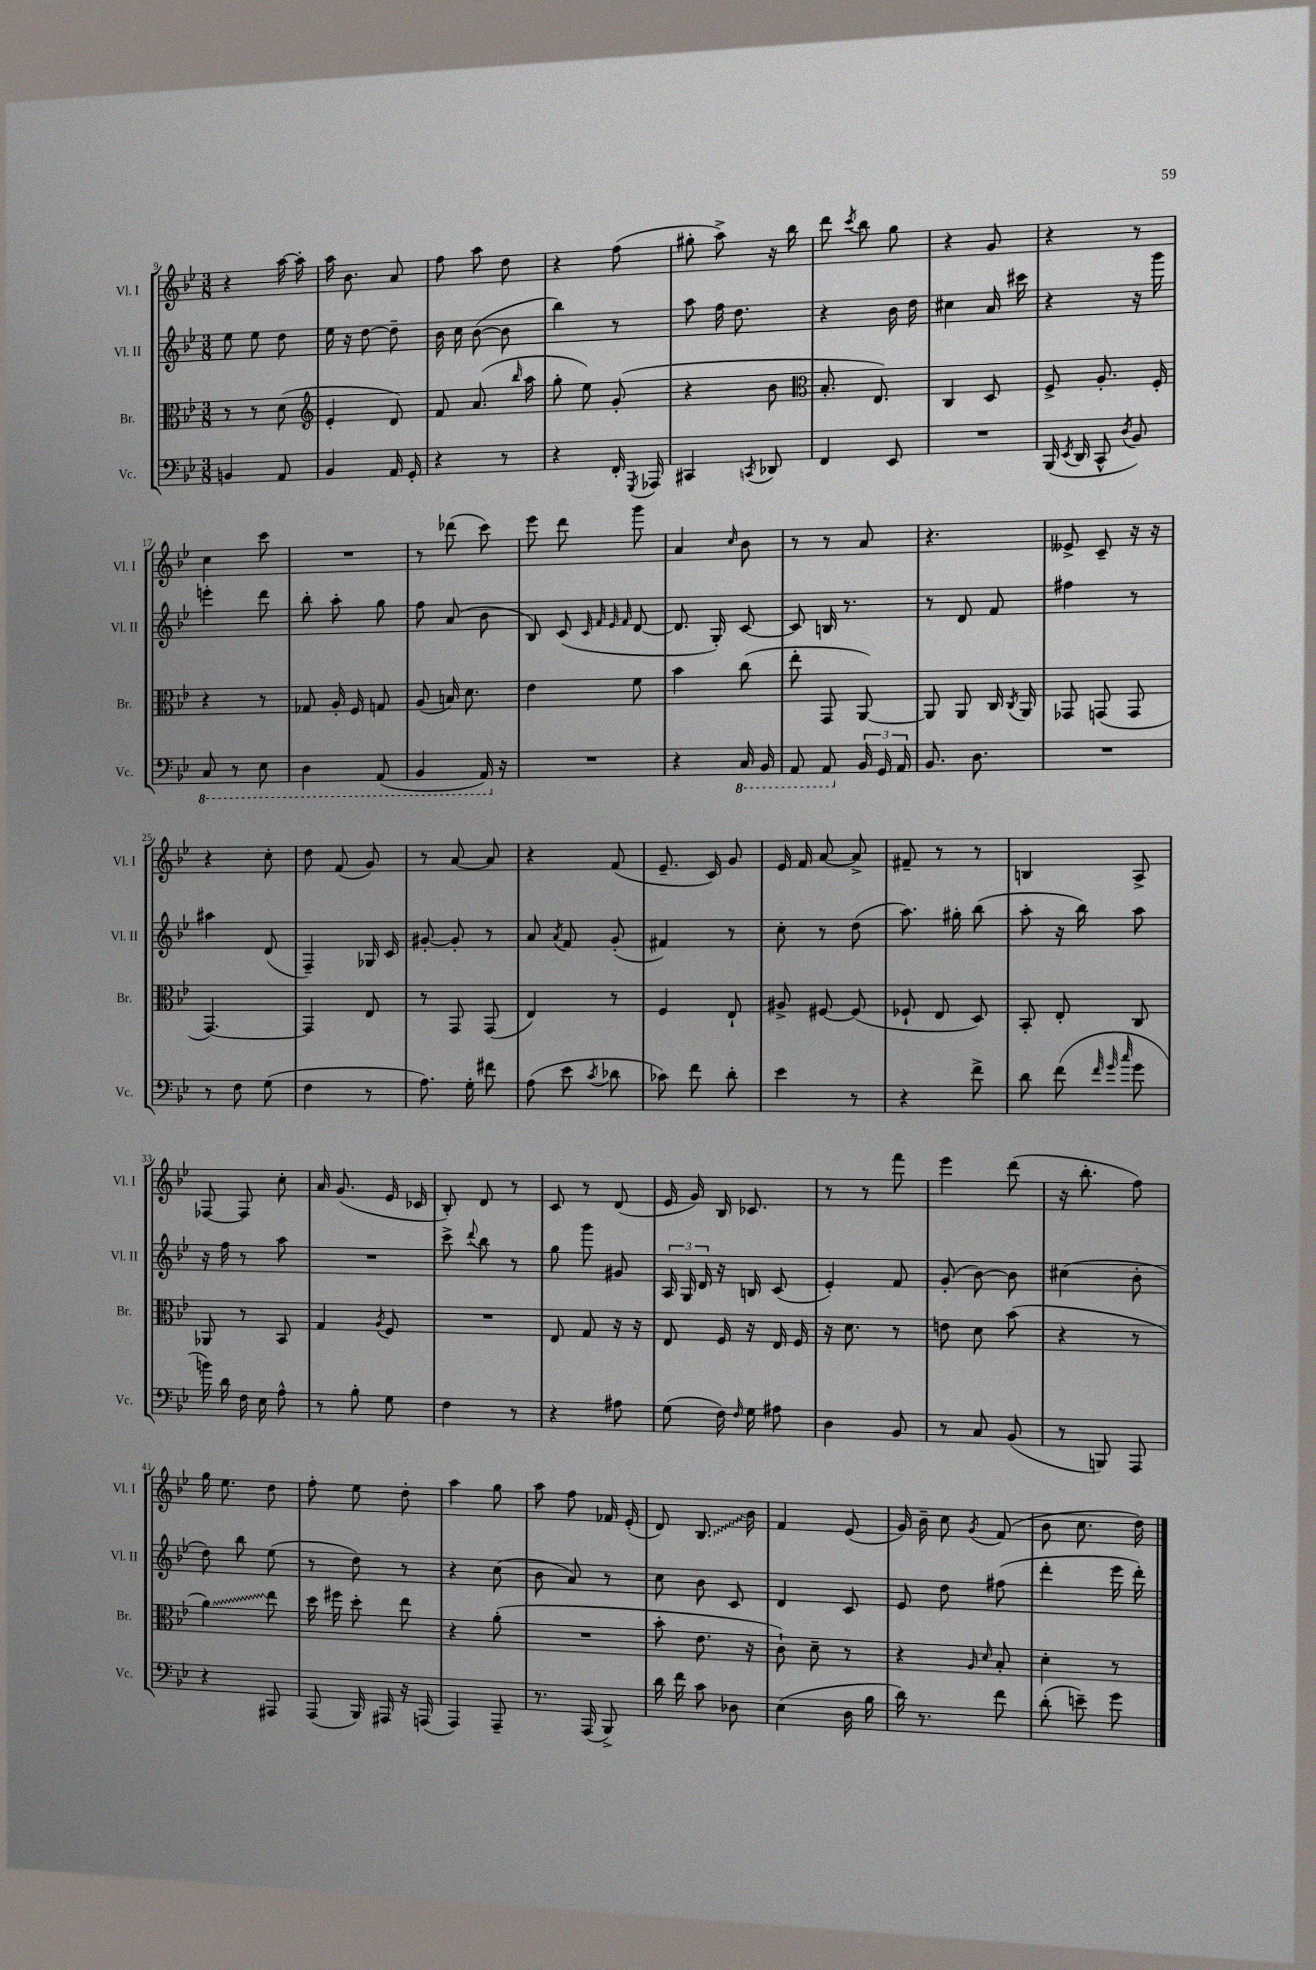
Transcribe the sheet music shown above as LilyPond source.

<<
\new StaffGroup <<
\new Staff = "s0" \with { instrumentName = "Vl. I" shortInstrumentName = "Vl. I" } {
    \clef treble \key bes \major \numericTimeSignature \time 3/8
    \autoBeamOff r4 a''16~ a''16-. |
    a''16 bes'8. a'8 |
    f''8 a''8 d''8 |
    r4 f''8( |
    gis''8-. a''8->) r16 bes''16 |
    d'''8 \acciaccatura { c'''8 } bes''8 g''8 |
    r4 g'8 |
    r4 r8 |
    c''4 c'''8 |
    R4. |
    r8 des'''8( c'''8) |
    ees'''8 d'''8 g'''8 |
    a'4 \grace { c''16 } bes'8 |
    r8 r8 a'8 |
    r4. |
    eeses'8-> c'8-- r16 r16 |
    r4 c''8-. |
    d''8 f'8( g'8) |
    r8 a'8~ a'8 |
    r4 f'8( |
    ees'8.-- c'16) g'8 |
    ees'16 f'16 a'8~ a'8-> |
    fis'8-- r8 r8 |
    b4 a8-> |
    fes8~ fes8 c''8-. |
    a'16 g'8.( ees'16 ces'16 |
    bes8-.) d'8 r8 |
    c'8 r8 d'8( |
    ees'16 g'16) bes16 ces'8. |
    r8 r8 f'''8 |
    ees'''4 d'''8( |
    r16 bes''8.-. f''8) |
    g''16 ees''8. d''8 |
    f''8-. ees''8 d''8-. |
    a''4 g''8 |
    a''8 f''8 fes'16 ees'16-.( |
    d'8) \once \override Glissando.style = #'zigzag bes8.\glissando bes'16 |
    f'4 ees'8( |
    g'16) bes'16-- c''8 \acciaccatura { g'8 } f'8( |
    bes'8 c''8. d''16) \bar "|." |
}
\new Staff = "s1" \with { instrumentName = "Vl. II" shortInstrumentName = "Vl. II" } {
    \clef treble \key bes \major \numericTimeSignature \time 3/8
    \autoBeamOff ees''8 ees''8 d''8 |
    ees''16 r16 d''8~ d''8-- |
    bes'16 c''16 bes'8~( bes'8 |
    bes''4) r8 |
    a''8 f''16 d''8. |
    r4 bes'16 d''16 |
    cis''4 a'16 cis'''16 |
    r4 r16 g'''16 |
    e'''4-. d'''8 |
    bes''8-. a''8-. g''8 |
    f''8 a'8( bes'8 |
    bes8) c'8( \grace { c'32 f'32 ees'32 f'32 } d'8~ |
    d'8. g16-.) c'8~ |
    c'8 b16 r8. |
    r8 d'8 f'8 |
    fis''4 r8 |
    ais''4 d'8( |
    f4--) ges16 c'16 |
    gis'8~-. gis'8-. r8 |
    a'8 \acciaccatura { a'8 } f'8 g'8-.( |
    fis'4) r8 |
    c''8-. r8 d''8( |
    a''8.) gis''16-. bes''8( |
    a''8-. r16 bes''16) a''8 |
    r16 f''16 r8 a''8 |
    R4. |
    c'''8-> \appoggiatura { d'''8 } bes''8 r8 |
    g''8 g'''8 gis'8 |
    \tuplet 3/2 { a16 g16 d'16 } r16 b16 c'8( |
    ees'4-.) f'8 |
    g'8-.( bes'8~) bes'8 |
    cis''4( bes'8-. |
    d''8) bes''8 ees''8( |
    r8 d''8) r8 |
    r4 c''8( |
    bes'8 a'8) r8 |
    c''8 bes'8 c'8 |
    d'4 c'8 |
    ees'8 d''8 fis''8( |
    d'''4-. ees'''16 d'''16-.) \bar "|." |
}
\new Staff = "s2" \with { instrumentName = "Br." shortInstrumentName = "Br." } {
    \clef alto \key bes \major \numericTimeSignature \time 3/8
    \autoBeamOff r8 r8 d'8( |
    \clef treble ees'4-. d'8) |
    f'8 a'8.( \grace { bes''16 } a''16 |
    g''8-. ees''8) g'8-.( |
    r4 bes'8 |
    \clef alto bes8.-. ees8.) |
    c4 d8 |
    f8-> a8.-. f16-. |
    r4 r8 |
    ges8 a16-. f16 g8 |
    a8( b16) d'8. |
    ees'4 f'8 |
    bes'4 c''8( |
    ees''8-. g,8 a,8~) |
    a,8 a,8 c16 \acciaccatura { c8 } a,16 |
    ges,8 g,8( g,8 |
    g,4.~) |
    g,4 ees8 |
    r8 g,8 g,8( |
    ees4) r8 |
    f4 ees8-! |
    ais8-> fis8~ fis8( |
    fes8-! ees8 d8) |
    bes,8-. ees8-. c8 |
    aes,8 r8 bes,8 |
    g4 \acciaccatura { a8 } f8 |
    R4. |
    ees8 g8 r16 r16 |
    ees8 f16 r16 ees16 f16 |
    r16 d'8. r8 |
    e'8 d'8 bes'8( |
    r4 r8 |
    \once \override Glissando.style = #'zigzag a'4\glissando) ees''8 |
    d''16 fis''16 d''8-. ees''8 |
    r4 a'8-.( |
    R4. |
    bes'8-. ees'8. r16 |
    c'8-!) d'8-- r8 |
    r4 \grace { a16 d'16 } bes8-. |
    d'4-. r8 \bar "|." |
}
\new Staff = "s3" \with { instrumentName = "Vc." shortInstrumentName = "Vc." } {
    \clef bass \key bes \major \numericTimeSignature \time 3/8
    \autoBeamOff b,4 a,8 |
    bes,4 a,16 g,16-. |
    r4 r8 |
    r4 f,16-. \acciaccatura { g,,8 } aes,,16 |
    cis,4 \acciaccatura { c,8 } des,8 |
    f,4 ees,8 |
    R4. |
    bes,,16( \acciaccatura { ees,8 } d,16 c,8-^ \acciaccatura { d8 } bes,8) |
    \ottava #-1 c,8 r8 ees,8 |
    d,4 a,,8( |
    bes,,4 a,,16) \ottava #0 r16 |
    R4. |
    r4 \ottava #-1 c,16 bes,,16 |
    a,,8 a,,8 \ottava #0 \tuplet 3/2 { bes,16 g,16 a,16 } |
    bes,8. d8. |
    R4. |
    r8 f8 g8( |
    f4 r8 |
    a8.) g16-. fis'8 |
    a8( ees'8 \acciaccatura { c'8 } des'8 |
    ces'8) f'8 d'8-. |
    ees'4 r8 |
    r4 f'8-> |
    d'8 f'8( \grace { f'32 g'32 c''32 } g'8 |
    b'16) d'16 f16 ees16 a8-^ |
    r8 bes8-. g8 |
    f4 r8 |
    r4 ais8 |
    g8( f16) \grace { f16 } g16 ais8 |
    d4 bes,8 |
    r8 c8 bes,8( |
    r8 b,,8) a,,8 |
    r4 ais,,8 |
    a,,8( bes,,16) ais,,16 r16 a,,16( |
    a,,4) a,,8-- |
    r8. a,,16( bes,,8->) |
    d'16 f'16 c'8 des8 |
    ees4( d16 bes16 |
    d'16) r8. f'8 |
    d'8-.( e'8--) g'8 \bar "|." |
}
>>
>>
\layout { \context { \Score currentBarNumber = #9 } }
